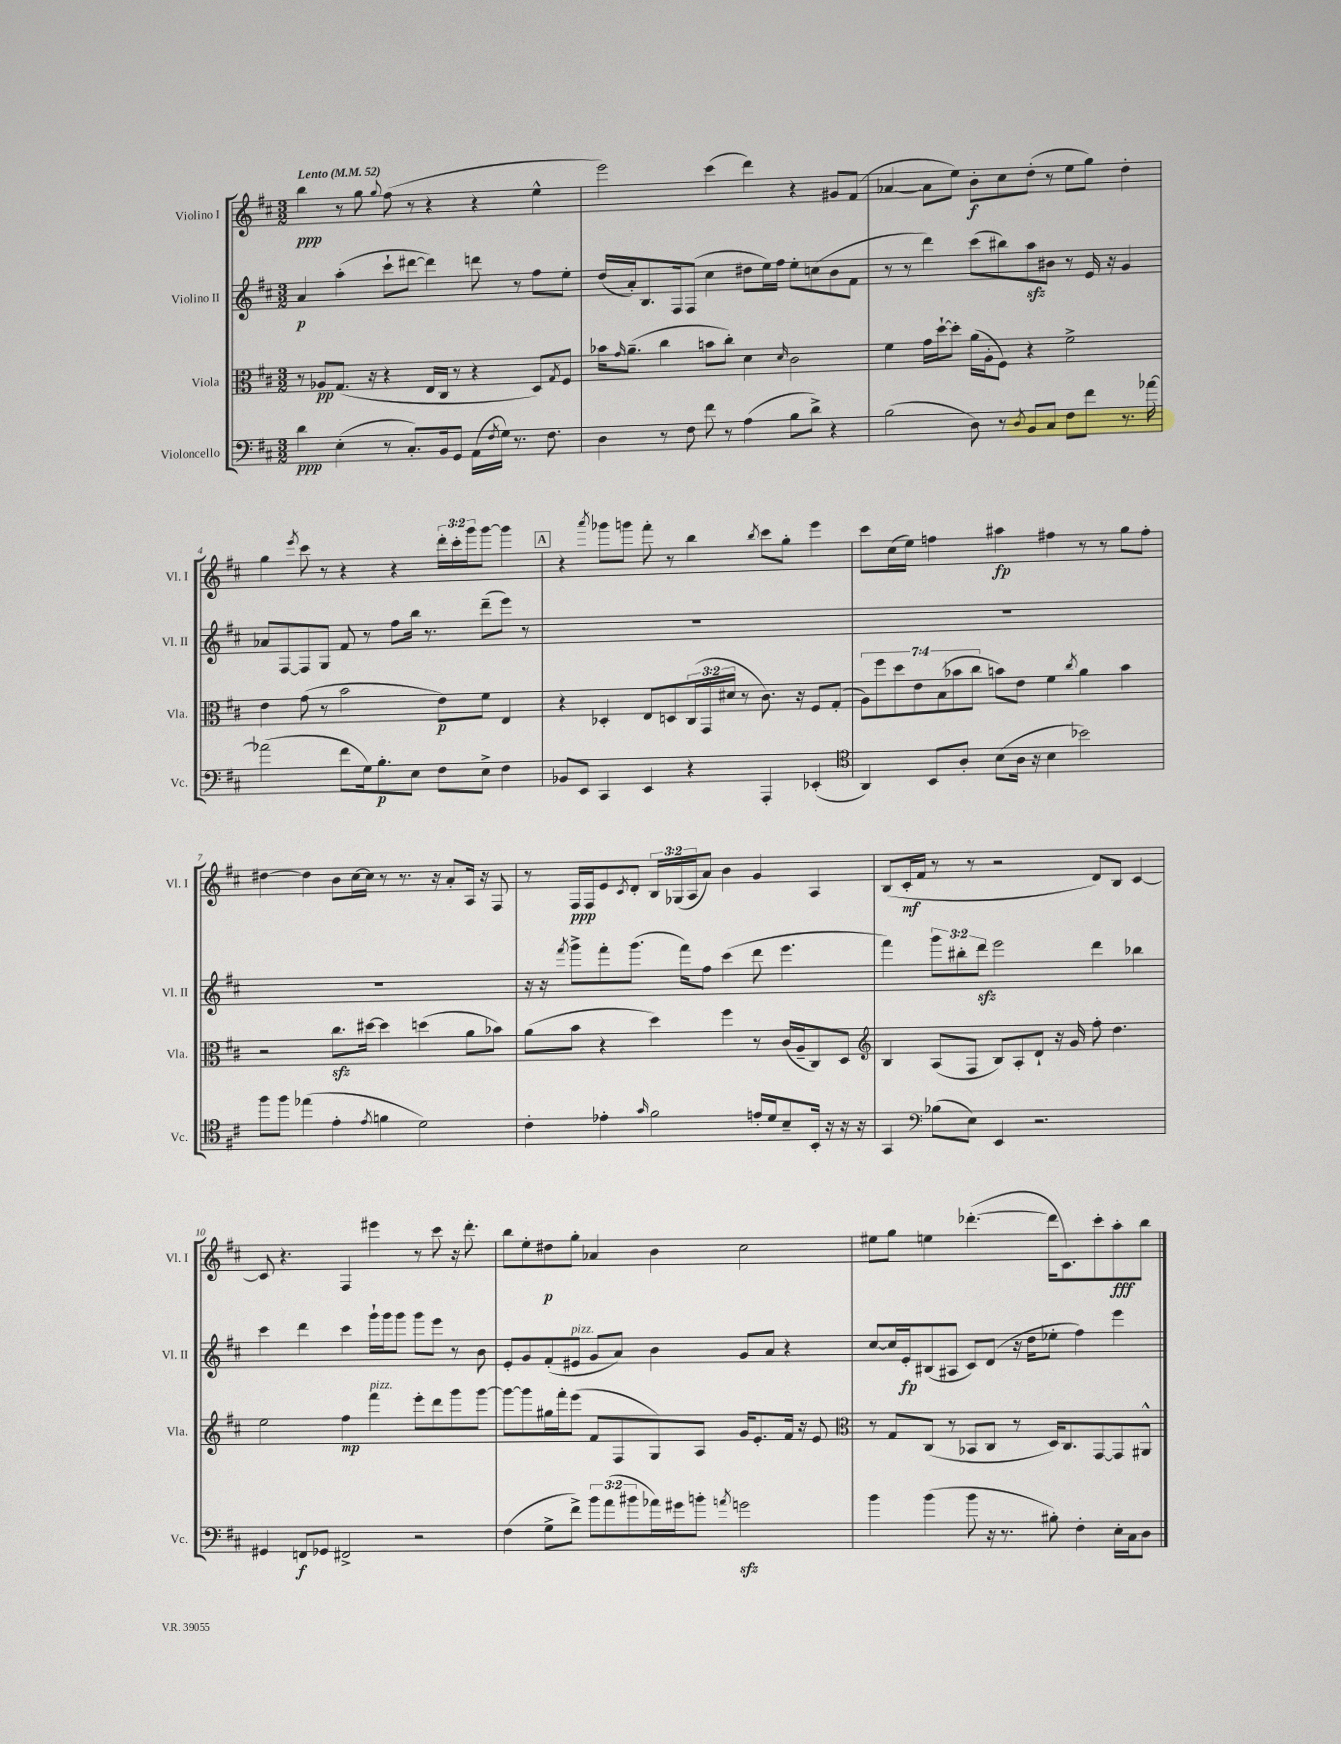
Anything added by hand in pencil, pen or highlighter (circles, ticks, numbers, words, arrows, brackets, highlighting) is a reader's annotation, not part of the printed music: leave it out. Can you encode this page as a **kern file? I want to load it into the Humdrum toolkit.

**kern	**kern	**kern	**kern
*staff4	*staff3	*staff2	*staff1
*clefF4	*clefC3	*clefG2	*clefG2
*k[f#c#]	*k[f#c#]	*k[f#c#]	*k[f#c#]
*M3/2	*M3/2	*M3/2	*M3/2
*MM52	*MM52	*MM52	*MM52
4d	8r	4a	4bb
.	8A-	.	.
(4E'	(8.G	(4aa'	8r
.	.	.	8gg
.	16r	.	.
.	.	.	8qqgg
8r	4r	8ccc#`	(8ff#
8.C#')	.	[8ddd#	8r
.	16E	4ddd#])	4r
16BB	16C#	.	.
8GG	8r	.	.
(16AA	4r	8ddd	4r
8qF#	.	.	.
16G)	.	.	.
8.r	.	8r	.
.	8D)	8ff#	4ee^^
8.F#	.	.	.
.	8qG	.	.
.	8F#	8ee'	.
=	=	=	=
4D	16b-	(16dd	2eee)
.	16qqg	.	.
.	(8.a~	16a')	.
.	.	8.B	.
8r	4cc#	.	.
.	.	16F#	.
8F#	.	(8F#	.
8f#	8b	4cc#	(4ccc#
8r	8cc#')	.	.
(4A	4d	8dd#	4ddd)
.	.	16ee)	.
.	.	16ff#	.
.	16qqd	.	.
8B	2c#	8ee'	4r
8d^)	.	(8cc	.
4r	.	8b	8g#
.	.	8f#	(8f#
=	=	=	=
(2B	4f#	8r	[4a-
.	.	8r	.
.	16g	4ddd)	8a-]
.	[16dd`	.	.
.	8dd']	.	8ee)
8D)	(16a	(8ccc#	8b'
.	16A'	.	.
8r	8F#)	8bb#)	8cc#
8qD	.	.	.
8BB	4r	8aa	(8dd'
8C#	.	8b#	8r
8F#	2f#^	8r	8ee
8f#	.	16e	8gg)
.	.	16r	.
8.r	.	4g	4dd'
[16a-	.	.	.
=	=	=	=
(2a-]	4e	8a-	4gg
.	.	[8F#	.
.	.	.	8qeee
.	(8g	8F#]	8ccc#
.	8r	8G	8r
8f#	2b	8f#	4r
16G)	.	8r	.
8.B'	.	.	.
.	.	8ff#	4r
8E	.	16bb	.
.	.	8.r	.
8F#	8e)	.	24ddd'
.	.	.	24ccc#'
.	.	.	24ggg
8E^	8f#	(8ddd~	[8ggg
4F#	4E	8eee)	4ggg]
.	.	8r	.
=	=	=	=
8BB-	4r	1.r	4r
8EE	.	.	.
.	.	.	8qaaa
4CC#	4D-'	.	8ggg-
.	.	.	8ggg
4EE	8E	.	8fff#'
.	8D	.	8r
4r	(24C#	.	4bb
.	24GG	.	.
.	24d#	.	.
.	8r	.	.
.	.	.	8qbb
4AAA'	8.c#)	.	8ccc#
.	.	.	8gg'
.	16r	.	.
(4EE-'	8F#	.	4eee
.	(8G'	.	.
=	=	=	=
*clefC4	*	*	*
4AA)	14A)	1.r	8ccc#
.	14ff#	.	.
.	.	.	(16cc#
.	14dd	.	.
.	.	.	16ee)
.	14e	.	.
8BB	.	.	4ff
.	(14B	.	.
.	14b-	.	.
8A'	.	.	.
.	14cc#	.	.
(8B	8b)	.	4aa#
16A	8e	.	.
16r	.	.	.
4B	4f#	.	4ff#
.	8qcc#	.	.
2b-)	4a	.	8r
.	.	.	8r
.	4b	.	8gg
.	.	.	8ff#'
=	=	=	=
8ff#	2r	1.r	[4dd#
8ff#	.	.	.
(4ee-	.	.	4dd#]
4e'	8.cc#	.	8b
.	.	.	[16cc#
.	[16dd#	.	16cc#]
8qe	.	.	.
4f	4dd#]	.	8r
.	.	.	8.r
2d)	(4dd	.	.
.	.	.	16r
.	.	.	8a'
.	8a	.	16A
.	.	.	16r
.	8b-)	.	8F#
=	=	=	=
4c#'	(8a	16r	8r
.	.	16r	.
.	.	8qfff#	.
.	8b	8ggg^	16F#
.	.	.	16F#
4e-'	4r	8fff#'	8e
.	.	.	8qc#
.	.	(8.ggg	8d'
16qqg	.	.	.
2f#	4dd)	.	24B
.	.	.	(24G-
.	.	16fff#)	.
.	.	.	24A
.	.	8ff#	8a)
.	4ff#	(4ccc#	4b
16e'	8r	8ddd	4g
16d	.	.	.
8B~	(16c#	4.eee	.
.	16A~	.	.
16BB'	8C#)	.	4A
16r	.	.	.
16r	8D	.	.
16r	.	.	.
=	=	=	=
*	*clefG2	*	*
4GG	4B	4fff#)	(8B
.	.	.	16c#'
.	.	.	16f#
*clefF4	*	*	*
(8B-	(8A	12ggg	8r
.	.	12bb#'	.
8E)	8F#	.	8r
.	.	12ddd	.
4EE	8B)	2eee	2r
.	8A'	.	.
2.r	8d`	.	.
.	16r	.	.
.	16g	.	.
.	8ff#'	4ddd	8d)
.	4.dd	.	8B
.	.	4bb-	[4c#
=	=	=	=
4GG#	2ee	4ccc#	8c#]
.	.	.	4.r
8FF	.	4ddd	.
8GG-	.	.	.
2FF#^	4ff#	4ccc#	4F#
.	4fff#	16ggg`	4eee#
.	.	16ggg	.
.	.	8ggg	.
2r	8eee'	8ggg	8r
.	8ddd	8eee	8ccc#
.	8ggg	8r	16r
.	.	.	8.ddd'
.	[8ggg	8b	.
=	=	=	=
(4F#	8ggg_	8e'	8bb
.	8ggg]	8g	8ee'
8G^	16gg#	(8f#'	8dd#
.	16fff#'	.	.
8f#^)	(8eee	8e#	8gg'
12b	8f#	8g	4a-
(12a	.	.	.
.	8F#	8a)	.
12b#	.	.	.
16a-)	8G)	4b	4b
16g#	.	.	.
8b'	8A	.	.
8qa	.	.	.
2g	16g	8g	2cc#
.	8.e'	.	.
.	.	8a	.
.	16f#	4r	.
.	16r	.	.
.	8e	.	.
=	=	=	=
*	*clefC3	*	*
4b	8r	[8cc#	8ee#
.	8G	16cc#]	8gg
.	.	16e'	.
(4b	(8C#	(8B#	4ee
.	8r	8A#	.
8b	8BB-	8c#)	([4.ddd-'
16r	8C#	(8d	.
8.r	.	.	.
.	8r	16r	.
.	.	16dd	.
8B#')	16D)	8ee-'	16ddd-]
.	8.C#	.	8.c#)
4F#'	.	4ff#)	.
.	[8GG	.	8ccc#'
16E'	8GG]	4eee	8aa'
16C#	.	.	.
8D	8AA#^^	.	8bb
==	==	==	==
*-	*-	*-	*-
